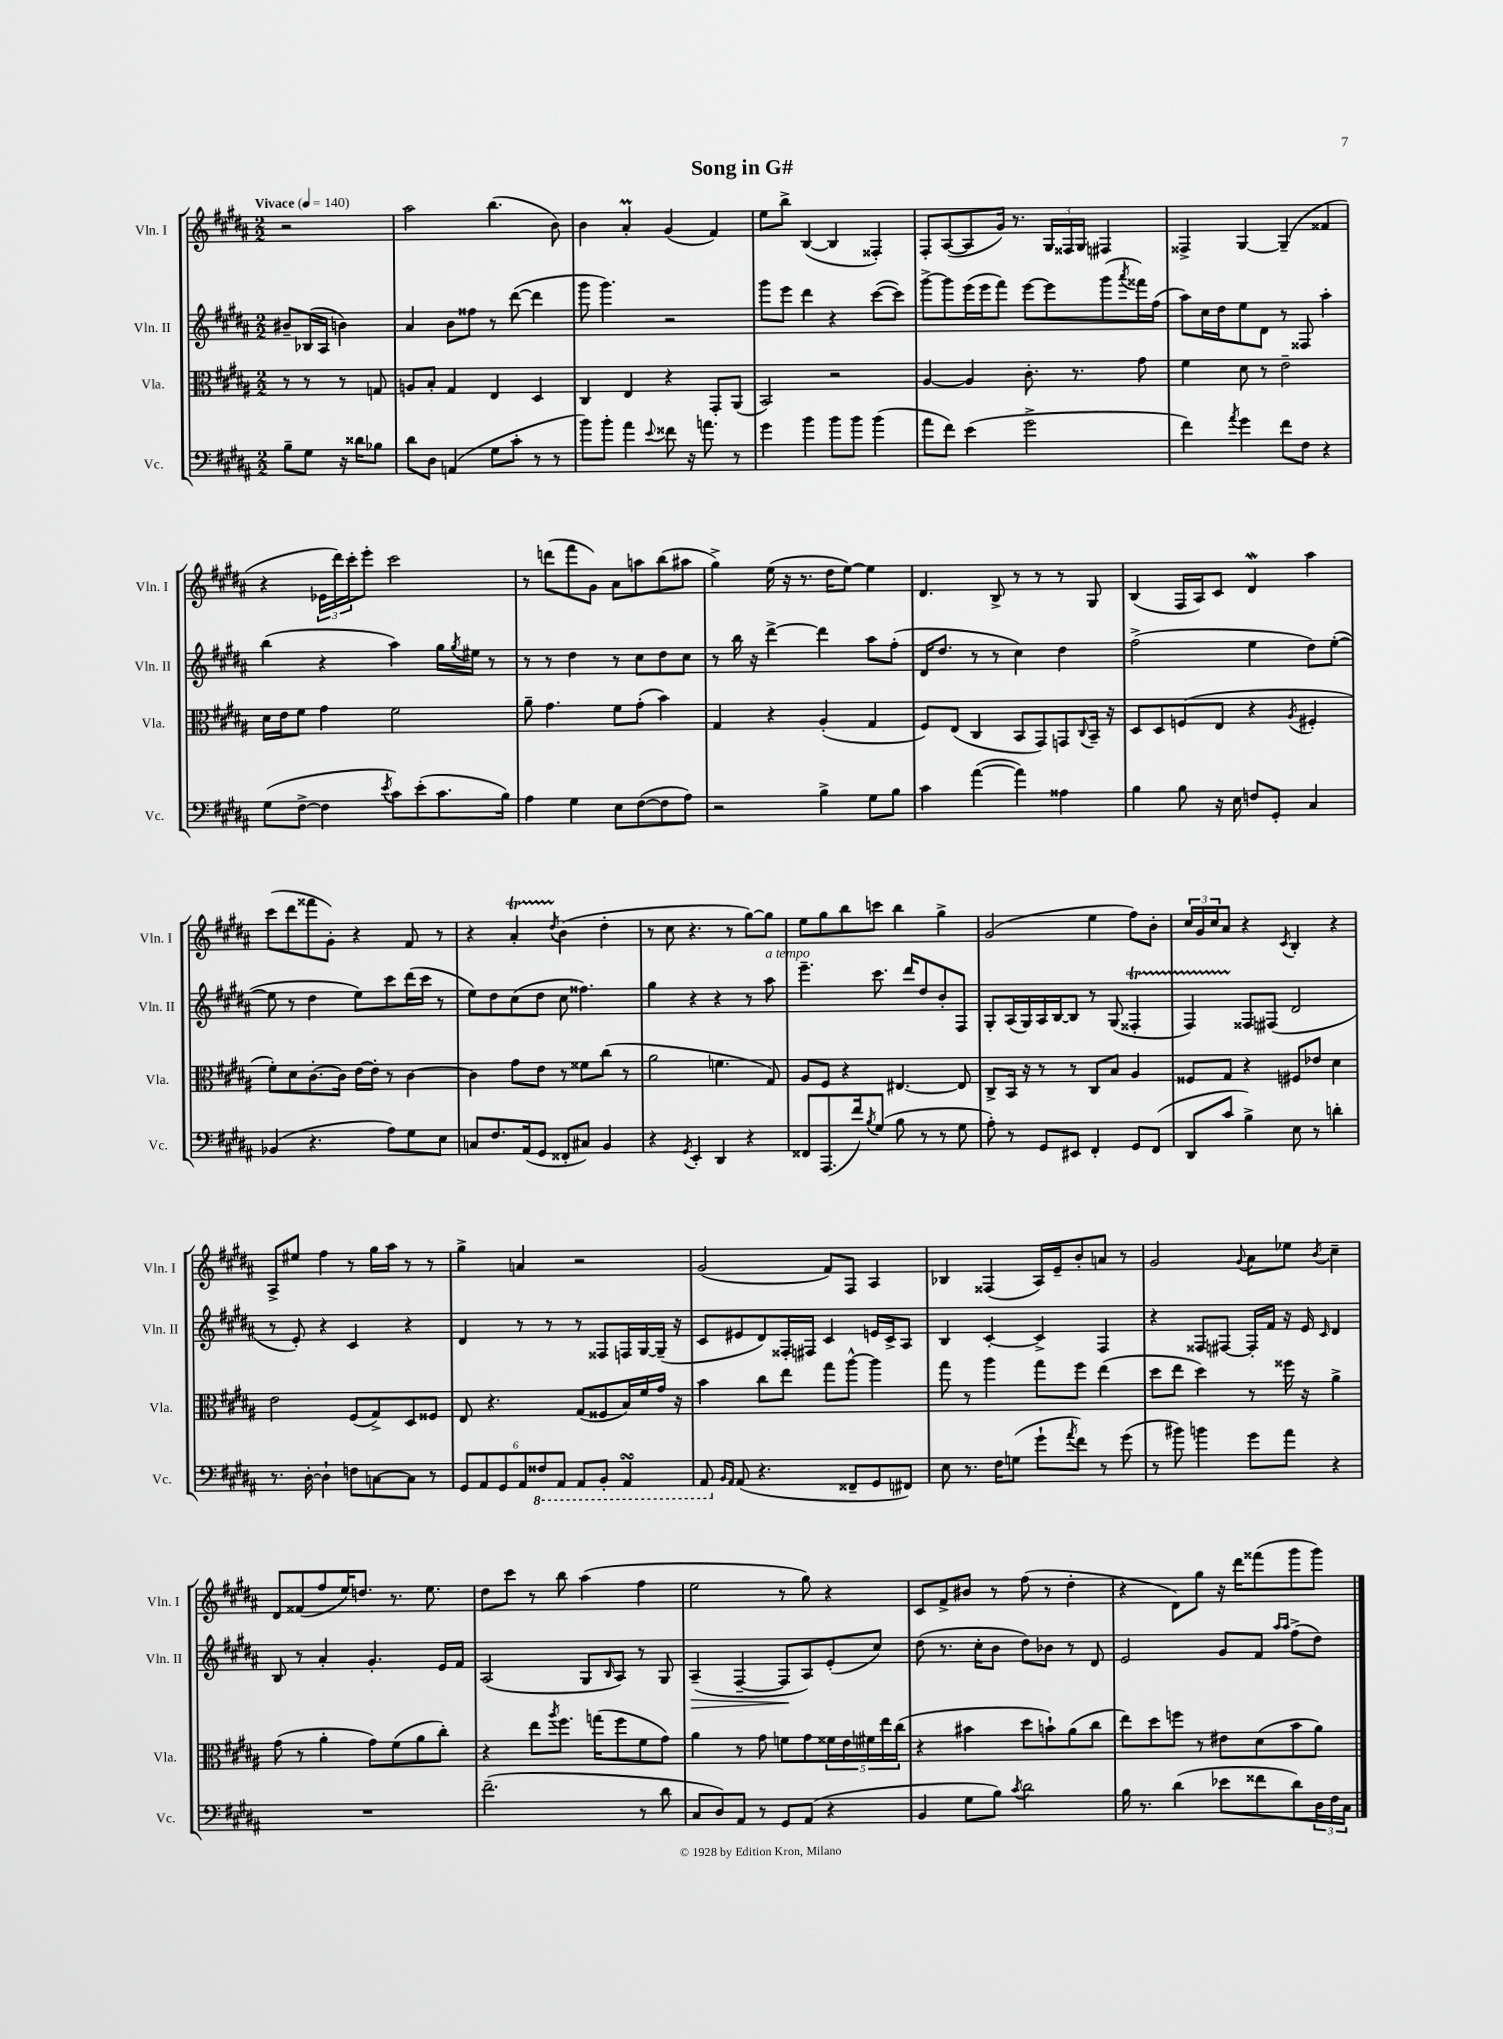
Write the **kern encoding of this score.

**kern	**kern	**kern	**kern
*staff4	*staff3	*staff2	*staff1
*clefF4	*clefC3	*clefG2	*clefG2
*k[f#c#g#d#a#]	*k[f#c#g#d#a#]	*k[f#c#g#d#a#]	*k[f#c#g#d#a#]
*M2/2	*M2/2	*M2/2	*M2/2
*MM140	*MM140	*MM140	*MM140
8B~	8r	8b#~	2r
8G#	8r	(16B-	.
.	.	16A#	.
16r	8r	4b)	.
16d##	.	.	.
8B-	8G	.	.
=	=	=	=
8d#	8A	4a#	2aa#
8D#	8B'	.	.
(4AA	4G#	8b	.
.	.	8ff##	.
8G#	4E	8r	(4.bb
8c#'	.	([8ddd#	.
8r	4D#	4ddd#]	.
8r	.	.	8b)
=	=	=	=
8b)	4C#	8ggg#	4b
8b'	.	4.ggg#)	.
4a#	4E	.	4a#'
8qqe	.	.	.
8f##	4r	2r	(4g#
16r	.	.	.
8.a	.	.	.
.	8GG#'	.	4f#)
8r	(8AA#	.	.
=	=	=	=
4g#	2BB)	8ggg#	8ee
.	.	8eee	8bb^
4b	.	4ddd#	([4B
8b	2r	4r	4B]
8b	.	.	.
(4b	.	([8ccc#	4F##')
.	.	8ccc#])	.
=	=	=	=
8a#	[4A#	[8ggg#^	8F#'
8f#)	.	8ggg#]	([8A#
(4e	4A#]	(16eee	8A#]
.	.	16eee	.
.	.	8fff#)	16g#)
.	.	.	8.r
2g#^	8.c#'	[8eee	.
.	.	8eee]	24G#
.	.	.	24F##
.	8.r	.	.
.	.	.	24G#
.	.	(8ggg#	4F#
.	.	8qaaa#	.
.	8g#	16fff##)	.
.	.	(16ff#	.
=	=	=	=
4f#)	4f#	8aa#)	4F##^
.	.	16cc#	.
.	.	16dd#	.
8qa#	.	.	.
4g#	8d#	8ee	[4G#
.	8r	8d#	.
8f#	2e~	8r	(4G#~]
8F#	.	8F##	.
4r	.	4aa#'	4f##
=	=	=	=
(8G#	16d#	(4bb	4r
.	16e	.	.
[8F#^	8f#	.	.
4F#]	4g#	4r	24e-
.	.	.	24ddd#)
.	.	.	24ccc#'
.	.	.	8eee'
8qe	.	.	.
8c#)	2f#	4aa#)	2ccc#
(8e'	.	.	.
8.c#	.	16gg#	.
.	.	8qgg#	.
.	.	16ee#	.
.	.	8r	.
16B)	.	.	.
=	=	=	=
4A#	8a#~	8r	8r
.	4.g#	8r	(8ddd
4G#	.	4dd#	8fff#
.	.	.	8g#)
8E	8f#	8r	8a#
([8F#	(8g#'	8cc#	8aa
8F#]	4b)	8dd#	(8bb
8A#)	.	8cc#	8aa#
=	=	=	=
2r	4G#	8r	4gg#^)
.	.	16bb	.
.	.	16r	.
.	4r	[4ddd#^	(16ee
.	.	.	16r
.	.	.	8.r
4B^	(4A#'	4ddd#]	.
.	.	.	16dd#
.	.	.	[8ee)
8G#	4G#	8aa#	4ee]
8B	.	(8ff#'	.
=	=	=	=
4c#	8F#)	16d#	4.d#
.	.	8.dd#	.
.	(8E	.	.
([4a#	4C#	8r	.
.	.	8r	8B^
4a#])	8BB	4cc#)	8r
.	8GG#)	.	8r
4A##	8GG	4dd#	8r
.	8qqC#	.	.
.	16BB~	.	8G#
.	16r	.	.
=	=	=	=
4B	8D#	(2ff#^	(4B
.	8D#	.	.
8B	(8F	.	16F#
.	.	.	16A#)
16r	8E	.	8c#
16E	.	.	.
8F	4r	4ee	4d#
8GG#'	.	.	.
.	8qA#	.	.
4C#	4F#'	8dd#)	4aa#
.	.	([8ee'	.
=	=	=	=
(4BB-	8f#')	8ee]	(8ccc#
.	8d#	8r	8ddd#
4.r	[8.c#'	4dd#	8fff##
.	.	.	8g#')
.	16c#]	.	.
.	[16e	8ee)	4r
.	16e']	.	.
8A#)	8r	8ccc#	.
8G#	[4c#	(16ddd#	8f#
.	.	16ccc#	.
8E	.	8r	8r
=	=	=	=
8C	4c#]	8ee)	4r
8.F#	.	8dd#	.
.	8g#	(8cc#	4a#'
(16AA#	.	.	.
8GG#	8e	8dd#	.
.	.	.	8qdd#
8FF##'	8r	8cc#	(4b
8C#)	8f##	4.ff##)	.
4BB	(8cc#	.	4dd#'
.	8r	.	.
=	=	=	=
4r	2a#	4gg#	8r
.	.	.	8cc#
8qGG#	.	.	.
4EE'	.	4r	4.r
4DD#	4.f	4r	.
.	.	.	8r
4r	.	8r	[8gg#)
.	8G#)	8aa#	8gg#]
=	=	=	=
8FF##	8A#	4.eee~	8ee
(8.AAA#	8F#	.	8gg#
.	4r	.	8bb
16f#)	.	.	.
8qB	.	.	.
(8G#	.	8.ccc#	8ccc
8B	[4.E#	.	4bb
.	.	16ddd#	.
8r	.	8dd#	.
8r	.	8b'	4gg#^
8G#	8E#]	8F#	.
=	=	=	=
8A#')	8C#^	8G#'	(2g#
8r	16BB	(16A#	.
.	16r	16G#)	.
8GG#	8r	16A#	.
.	.	[16B	.
8EE#	8r	8B]	.
4FF#'	8C#	8r	4ee
.	8B	(8G#	.
8GG#	4A#	4F##'	8ff#)
(8FF#	.	.	8b'
=	=	=	=
8DD#	8F##	4F#)	24cc#
.	.	.	24g#
.	.	.	24cc#
8c#	8G#	.	8a#
4B^)	4r	8F##	4r
.	.	(8F#	.
.	.	.	8qc#
8E	8F#	2d#	4B'
8r	8e-	.	.
4d'	4d#	.	4r
=	=	=	=
8.r	2e	8r	8A#^
.	.	8e')	8ee#
[16D#'	.	.	.
4D#`]	.	4r	4ff#
8F	(8F#	4c#	8r
[8C	8G#^)	.	16gg#
.	.	.	16aa#
8C]	8D#	4r	8r
8r	8F##	.	8r
=	=	=	=
12GG#	8E	4d#	4gg#^
12AA#	.	.	.
.	4.r	.	.
12GG#	.	.	.
12AA#	.	8r	4a
12FF##	.	.	.
.	.	8r	.
12AAA#	.	.	.
8AAA#	(8G#	8r	2r
8BBB'	8F##	8F##	.
4AAA#	16B)	16F	.
.	16f#	[16G#	.
.	16g#	(16G#~]	.
.	16r	16r	.
=	=	=	=
8AAA#	4b	8c#	(2g#
16qqBB	.	.	.
16qqAA#	.	.	.
(8AA#	.	8e#	.
4.r	8cc#	8d#)	.
.	8ee	16F##'	.
.	.	16F#	.
.	8gg#	4c#	8f#)
8FF##~	[8aa#^^	.	8F#
8GG#	4aa#]	16e	4A#
.	.	16c#^	.
8FF#)	.	8A#	.
=	=	=	=
8E	8gg#	4B	4B-
8.r	8r	.	.
.	4aa#	[4c#'	(4F##
16F#	.	.	.
(8G	.	.	.
8g#`	8gg#	4c#^]	16A#)
.	.	.	16e~
8qa#	.	.	.
8f#)	8ff#	.	8b'
8r	(4ee	4F#	8a
(8g#	.	.	8r
=	=	=	=
8r	8dd#	4r	2g#
8b#)	8ee	.	.
4b	4dd#)	8F##	.
.	.	[8F#	.
.	.	.	8qqg#
8g#	8r	16F#']	8a#
.	.	16f#	.
8a#	16ff##	16r	8ee-
.	16r	16e	.
.	.	16qqc#	8qb
4r	4a#^	4d#	4cc#~
=	=	=	=
1r	(8g#	8B	8d#
.	8r	8r	(8f##
.	4a#'	4a#'	8ff#
.	.	.	16ee)
.	.	.	8.dd
.	8g#)	4.g#'	.
.	(8f#	.	8.r
.	8a#	.	.
.	.	.	8.ee
.	8cc#')	16e	.
.	.	16f#	.
=	=	=	=
(2.f#~	4r	(2A#	8dd#
.	.	.	8ccc#
.	8ee	.	8r
.	8qaa#	.	.
.	8.ff#	.	8bb
.	.	8G#	(4aa#
.	(16gg	.	.
.	.	16qqB	.
.	8ff#	8A#)	.
8r	8f#	8r	4ff#
8d#	8g#)	8G#	.
=	=	=	=
8C#	4a#	(4A#~	2ee
8D#)	.	.	.
8AA#	8r	[4F#~	.
8r	8g#	.	.
8GG#	8f	8F#]	8r
(8AA#	8g#	8A#)	8gg#)
4r	20f##	(8e'	4r
.	20e	.	.
.	20f#	.	.
.	.	8cc#)	.
.	20ee	.	.
.	(20cc#	.	.
=	=	=	=
4BB	4r	(8dd#	8c#
.	.	8.r	8f#^
8G#	4b#	.	8b#
.	.	16cc#'	.
8B)	.	8b	8r
8qc#	.	.	.
2d#	8dd#	8dd#)	(8ff#
.	8b`)	8b-	8r
.	(8a#	8r	4dd#'
.	8cc#	8d#	.
=	=	=	=
16B	8ee)	2e	4r
8.r	.	.	.
.	8dd#	.	.
(4d#	8ff	.	8d#)
.	8r	.	8gg#
8e-	8e#	8g#	16r
.	.	.	16ddd#
8f##	(8d#	8f#	(8fff##
.	.	16qqaa#	.
.	.	16qqaa#	.
8d#)	8b	(8ff#^	8ggg#
24D#	8a#)	8dd#)	8ggg#)
24F#	.	.	.
24C#	.	.	.
==	==	==	==
*-	*-	*-	*-
